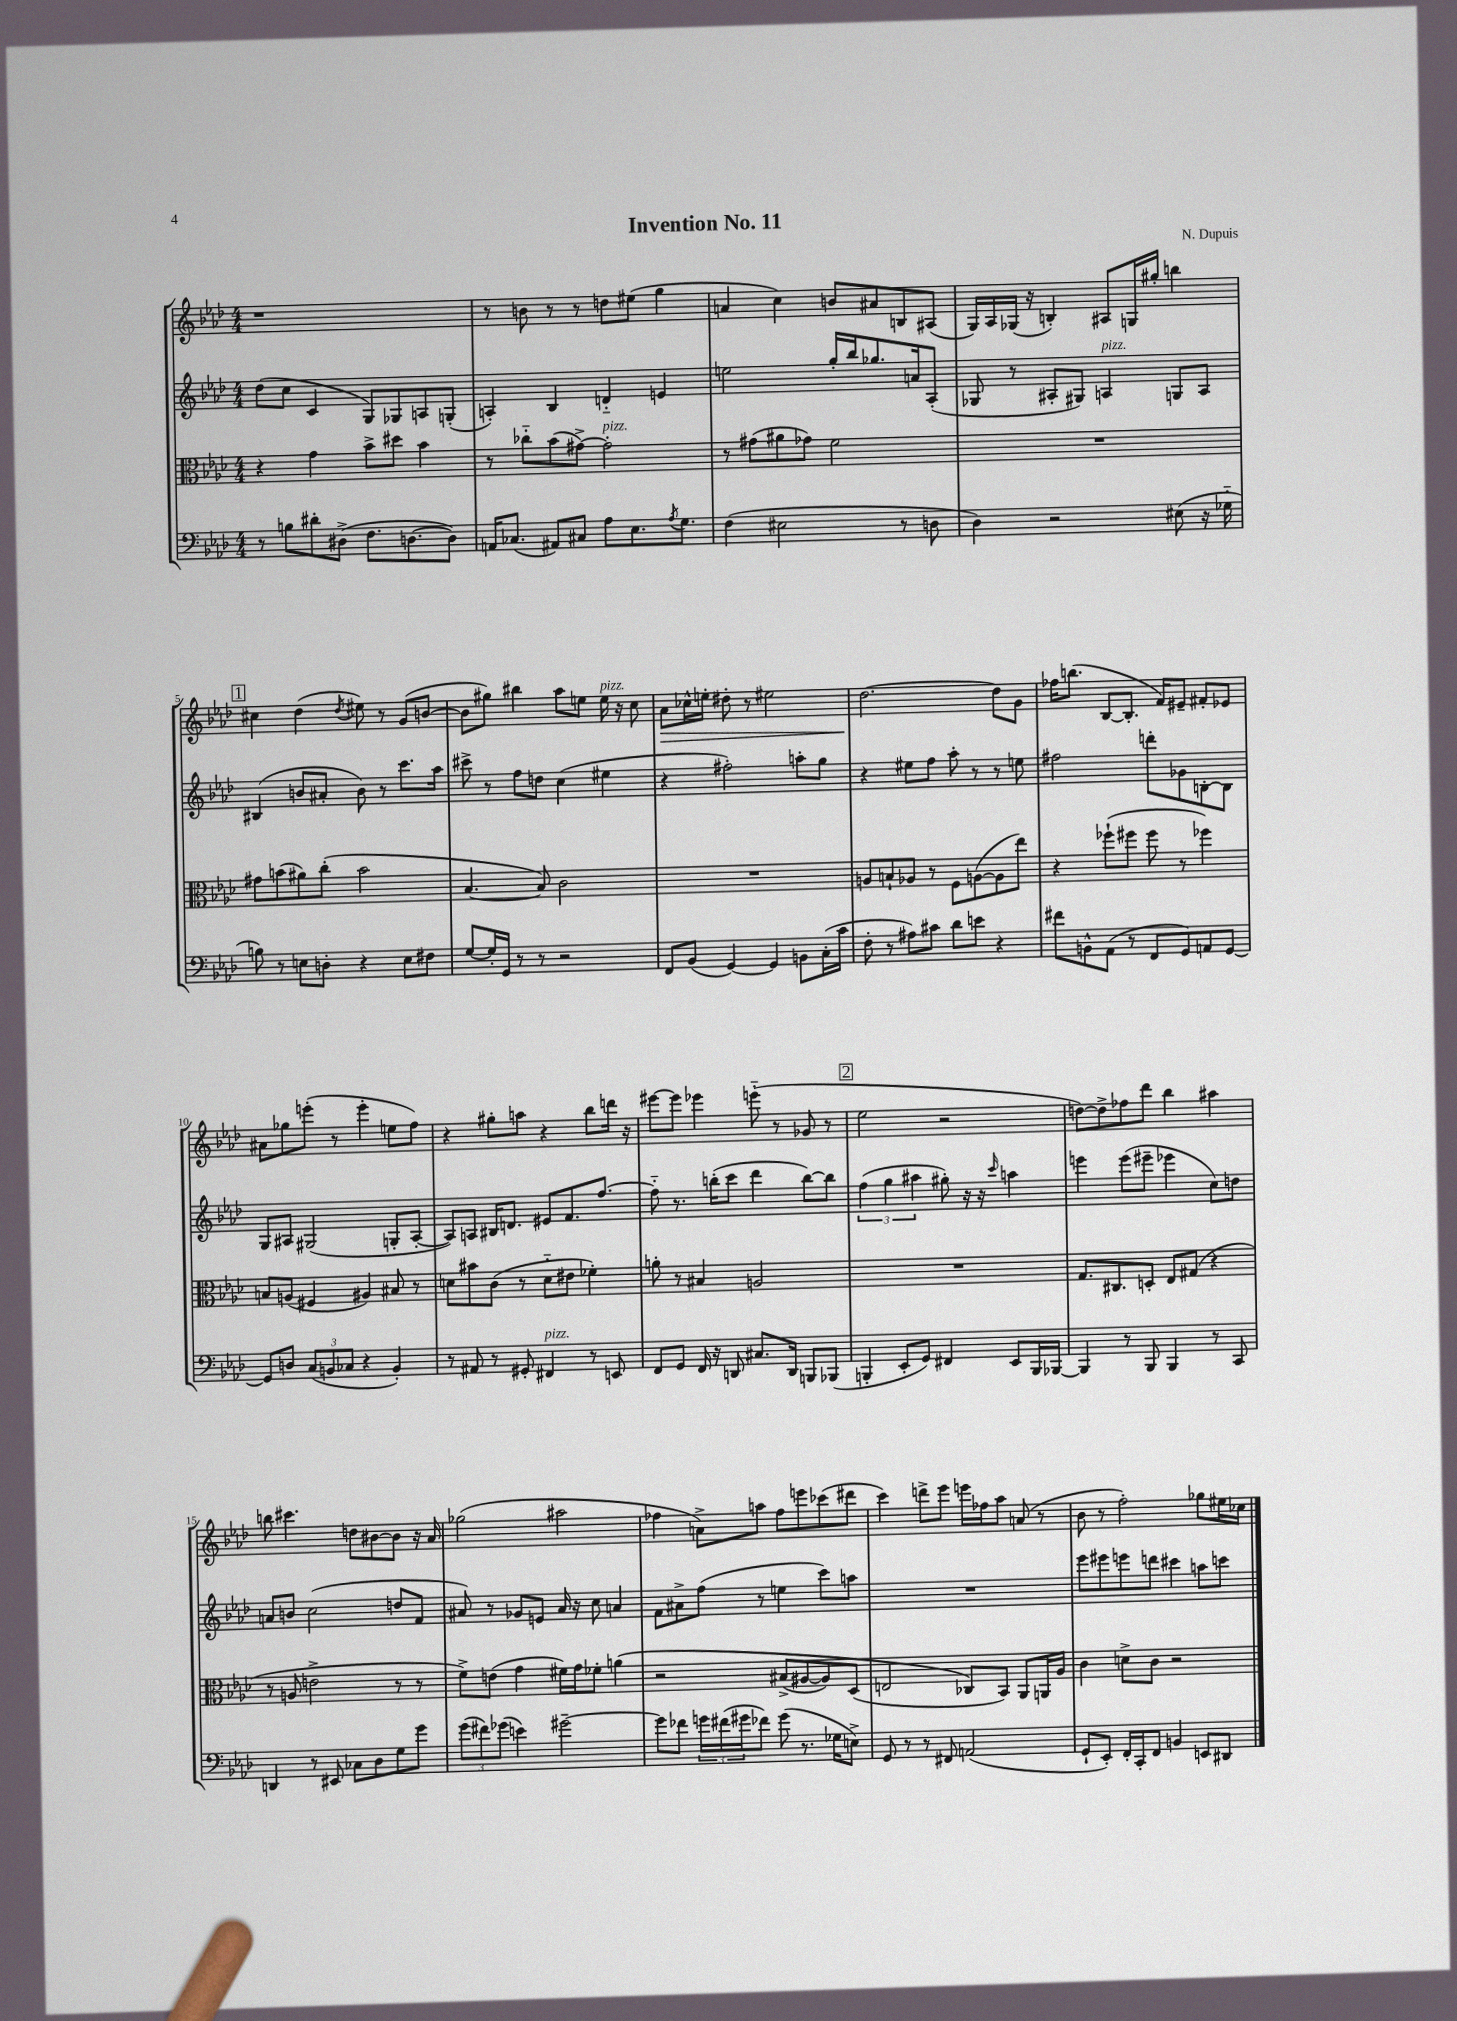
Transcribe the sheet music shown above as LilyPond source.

\header { title = "Invention No. 11" composer = "N. Dupuis" }
<<
\new StaffGroup <<
\new Staff = "s0" {
    \clef treble \key aes \major \numericTimeSignature \time 4/4
    r1 |
    r8 b'8 r8 r8 d''8 eis''8( g''4 |
    a'4 c''4) b'8 ais'8 b8 ais8( |
    g16) aes16 ges16( r16 b4-.) ais8 g16 gis''16-. b''4 |
    \mark \markup { \box "1" } cis''4 des''4( \acciaccatura { des''8 } eis''8) r8 g'8( b'8~ |
    b'8 gis''8) bis''4 aes''8 e''8 e''16^\markup { \italic "pizz." } r16 c''8 |
    aes'8\> ces''16-^ e''16-. dis''8-. r8 eis''2 |
    des''2.~\! des''8 g'8 |
    fes''16 b''8.( bes8~ bes8.-. f'16) eis'8-- fis'8-. ees'8 |
    ais'8 ges''8 e'''8-.( r8 e'''4-. e''8 f''8) |
    r4 gis''8-. a''8 r4 bes''8 d'''16 r16 |
    eis'''8~ eis'''8 ees'''4 e'''8-_( r8 ges'8 r8 |
    \mark \markup { \box "2" } ees''2 r2 |
    d''8~) d''8-> fes''8 des'''8 bes''4 ais''4 |
    b''8 cis'''4. d''8 bis'8~ bis'8 r16 aes'16 |
    ges''2( ais''2 |
    fes''4 a'8->) a''8 fes''8 e'''8 ces'''8( dis'''8 |
    c'''4) d'''8-> ees'''8 e'''16 fes''16 aes''8 a'8( r8 |
    bes'8 r8 f''2-.) ges''8 eis''16 ces''16 \bar "|." |
}
\new Staff = "s1" {
    \clef treble \key aes \major \numericTimeSignature \time 4/4
    des''8( c''8 c'4 g8) ges8 a8 g8-.( |
    a4-.) bes4 d'4-_ e'4 |
    e''2 g''16-. bes''16 ges''8. a'16 aes8-.( |
    ges8 r8 ais8-. gis8) a4^\markup { \italic "pizz." } g8 a8 |
    \mark \markup { \box "1" } bis4( b'8 ais'8-. b'8) r8 c'''8. aes''16 |
    cis'''8-> r8 f''8 d''8 c''4( eis''4 |
    r4 fis''2-.) a''8-. g''8 |
    r4 eis''8 f''8 aes''8-. r8 r8 e''8 |
    fis''2 d'''8-. ges'8 b8~-. b8 |
    g8 ais8 gis2( g8-. ais8~-. |
    ais8) a8 bis16 d'8. eis'8 f'8. f''8.~ |
    f''8-_ r8. b''16-.( c'''8 des'''4 b''8~) b''8 |
    \mark \markup { \box "2" } \tuplet 3/2 { f''4( g''4 ais''4 } gis''8-.) r16 r16 \grace { c'''16 } a''4 |
    e'''4 e'''8( eis'''8-- ees'''4 c''8) d''8 |
    a'8 b'8 c''2( d''8 f'8 |
    ais'8) r8 ges'8 e'8 ais'16 r16 c''8 a'4 |
    f'8 ais'8-> f''8( r8 e''4 c'''8) a''8 |
    R1 |
    ees'''8 eis'''8 e'''8 d'''8 cis'''4 a''8 c'''8 \bar "|." |
}
\new Staff = "s2" {
    \clef alto \key aes \major \numericTimeSignature \time 4/4
    r4 g'4 bes'8-> dis''8 bes'4 |
    r8 ces''8-_ bes'8( gis'8~->) gis'2-.^\markup { \italic "pizz." } |
    r8 gis'8( ais'8 ges'8) f'2 |
    R1 |
    \mark \markup { \box "1" } gis'8 b'8( ais'8) c''8-.( b'2 |
    bes4.~ bes8) c'2 |
    R1 |
    a8 b8-! aes8 r8 f8 a8~( a8 ees''8) |
    r4 fes''8-!( fis''8 fis''8 r8 fes''4) |
    b8 a8( fis4 ais4) bis8 r8 |
    d'8 bis'8 c'8( r8 d'8-_ eis'8 fes'4-.) |
    a'8-. r8 bis4 a2 |
    \mark \markup { \box "2" } R1 |
    g8. cis8. d8-. ees8 gis8( r4 |
    r8 a8 e'2-> r8 r8 |
    f'8->) e'8( g'4 fis'16) g'16 fes'8-. a'4\( |
    r2 bis8->( ais8~ ais8) des8( |
    e2 ces8\) bes,8) aes,8 a,16 aes16 |
    c'4 d'8-> c'8 r2 \bar "|." |
}
\new Staff = "s3" {
    \clef bass \key aes \major \numericTimeSignature \time 4/4
    r8 b8 dis'8-. dis8->( f8. d8.~ d8) |
    a,16 ces8.( ais,8) cis8 aes8 ees8. \acciaccatura { aes8 } g8. |
    f4( eis2 r8 d8 |
    des4) r2 eis8( r16 ges16-_ |
    \mark \markup { \box "1" } b8) r8 e8 d8-. r4 e8 fis8 |
    g8~ g16-. g,16 r8 r8 r2 |
    f,8 bes,8( g,4~) g,4 b,8 c16-.( c'16 |
    f8-. r8 ais8) cis'8 des'8 e'8 r4 |
    fis'8 b,8-^ aes,8( r8 f,8 g,8) a,8 g,8~ |
    g,8 d8 \tuplet 3/2 { c8( b,8 ces8 } r4 b,4-.) |
    r8 ais,8 r8 gis,8-. fis,4^\markup { \italic "pizz." } r8 e,8 |
    f,8 g,8 f,16 r16 d,8 cis8. d,16 b,,8 bes,,8( |
    \mark \markup { \box "2" } b,,4-. ees,8-. g,8) fis,4 ees,8 b,,16 bes,,16~ |
    bes,,4 r8 bes,,8 bes,,4 r8 c,8 |
    d,4 r8 eis,8 ces8 des8 g8 g'8 |
    \tuplet 3/2 { g'8( fis'8) ges'8( } e'4) gis'2~-- |
    gis'8 fes'8 \tuplet 3/2 { g'16 fis'16( gis'16 } fes'8) gis'8( r8. ges16 e8->) |
    g,8 r8 r8 fis,8 a,2( |
    g,8-! ees,8-.) f,16-. c,16-. f,8 b,4 e,8 dis,8 \bar "|." |
}
>>
>>
